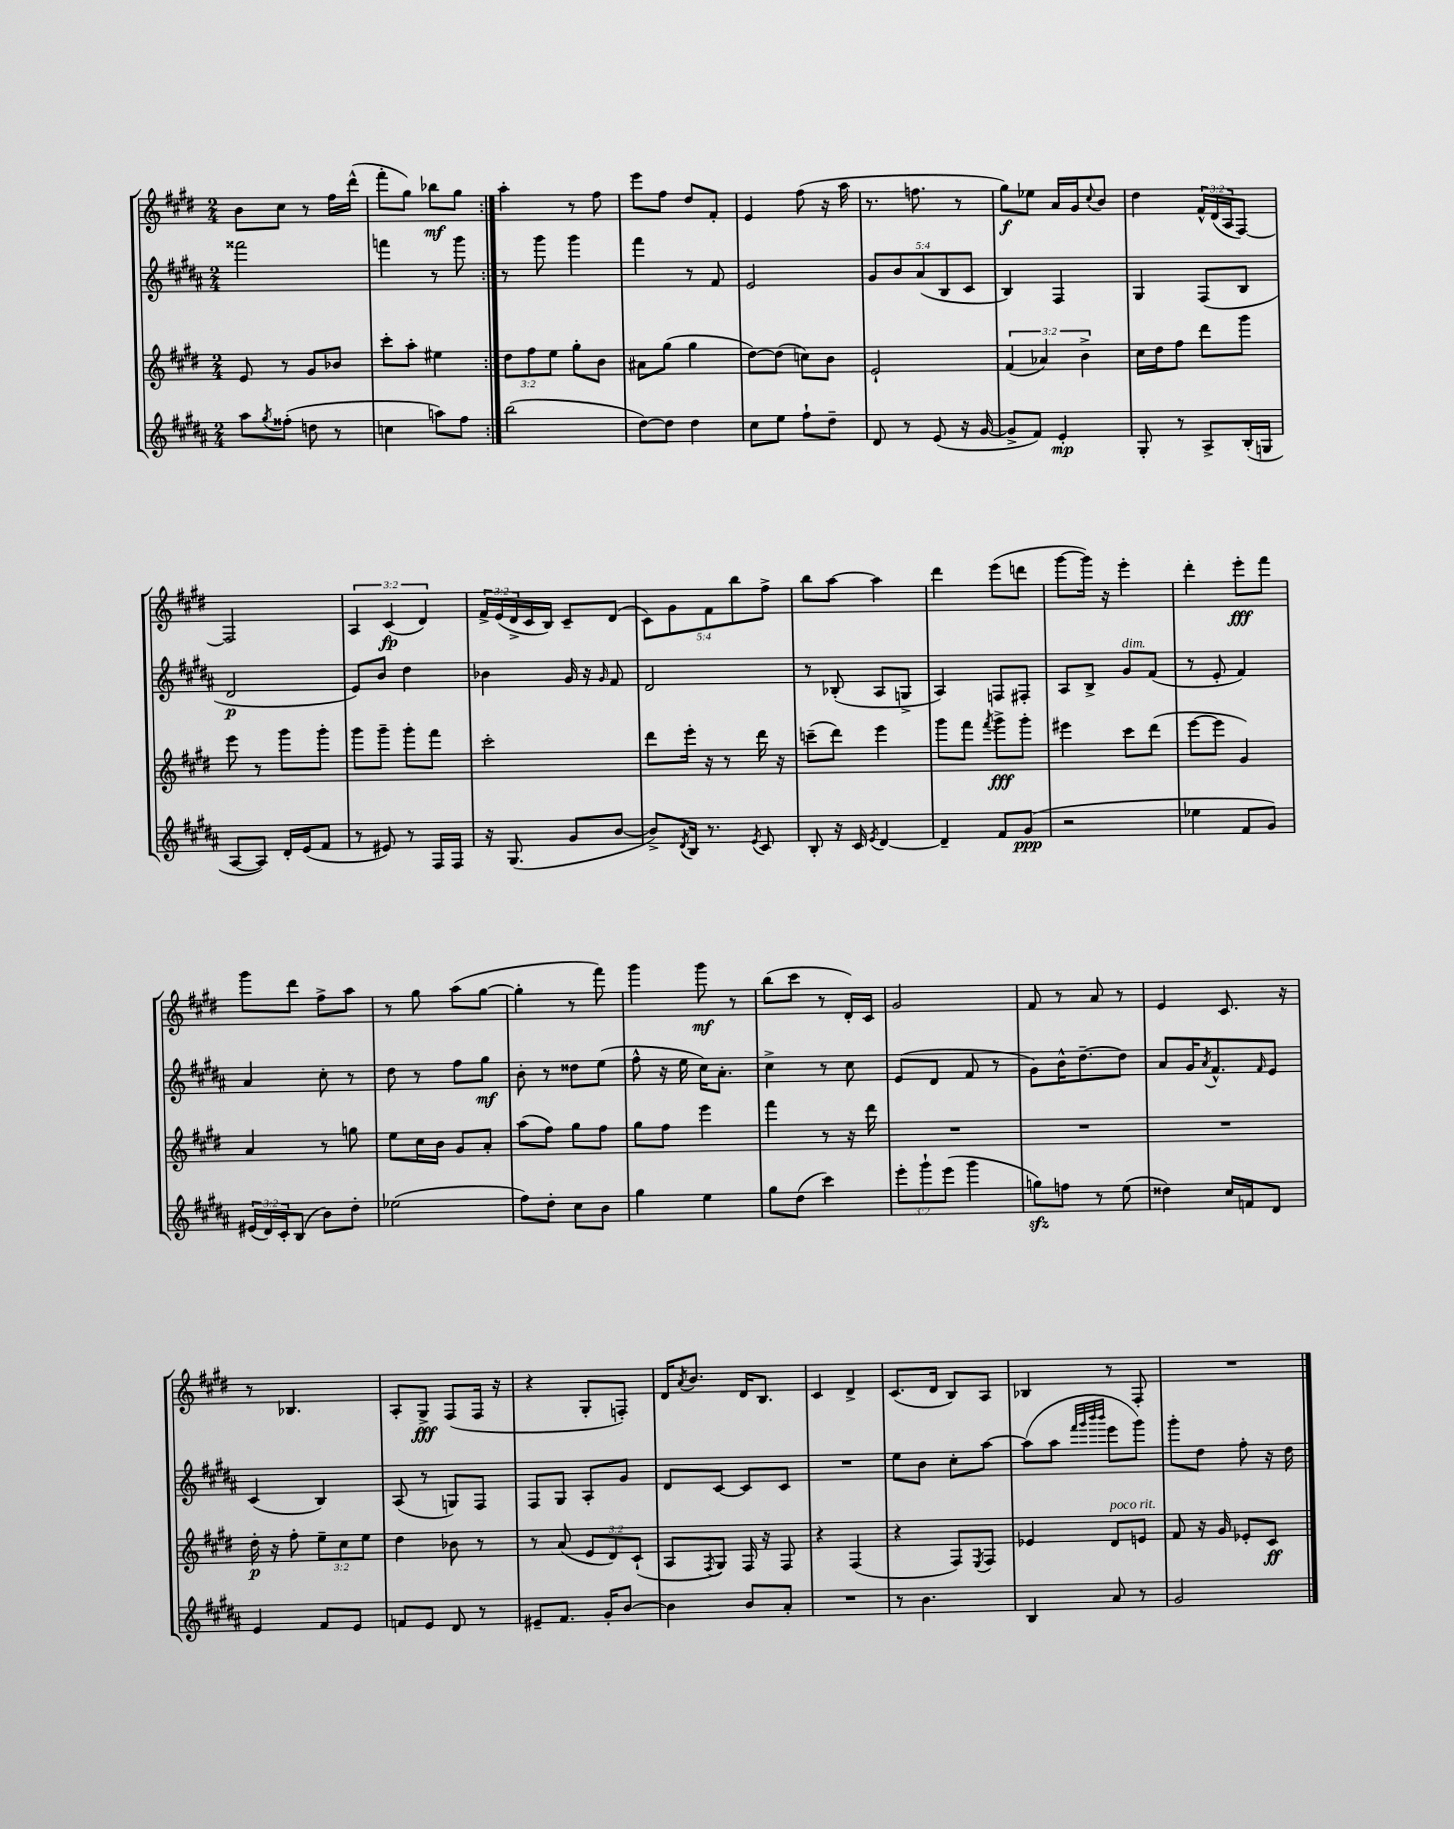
<<
\new StaffGroup <<
\new Staff = "s0" {
    \clef treble \key e \major \numericTimeSignature \time 2/4 \override Staff.TupletNumber.text = #tuplet-number::calc-fraction-text
    \repeat volta 2 { b'8 cis''8 r8 fis''16 dis'''16-^( |
    fis'''8-. gis''8) bes''8\mf gis''8 | }
    a''4-. r8 fis''8 |
    e'''8 fis''8 dis''8 fis'8-. |
    e'4 fis''8( r16 a''16 |
    r8. f''8. r8 |
    gis''8\f) ees''8 a'16 gis'16 \appoggiatura { cis''8 } b'8 |
    dis''4 \tuplet 3/2 { fis'16-^ dis'16( a16 } fis8~) |
    fis2 |
    \tuplet 3/2 { a4 cis'4\fp( dis'4) } |
    \tuplet 3/2 { fis'16-> e'16( dis'16-> } cis'16 b16) cis'8-- dis'8( |
    \tuplet 5/4 { cis'8) gis'8 fis'8 b''8 fis''8-> } |
    b''8 a''8~ a''4 |
    dis'''4 e'''8( d'''8 |
    gis'''8~ gis'''16) r16 e'''4-. |
    dis'''4-. e'''8-.\fff fis'''8 |
    gis'''8 dis'''8 fis''8-> a''8 |
    r8 gis''8 a''8( gis''8~ |
    gis''4-. r8 fis'''8) |
    gis'''4 gis'''8\mf r8 |
    b''8( cis'''8 r8 dis'16-.) cis'16 |
    gis'2 |
    fis'8 r8 a'8 r8 |
    e'4 cis'8. r16 |
    r8 bes4. |
    a8-. gis8->\fff fis8( fis16 r16 |
    r4 gis8-. f8-.) |
    dis'16 \acciaccatura { a'8 } b'8. dis'16 b8. |
    cis'4 dis'4-> |
    cis'8.( dis'16 b8) a8 |
    bes4 r8 fis8-. |
    R2 \bar "|." |
}
\new Staff = "s1" {
    \clef treble \key b \major \numericTimeSignature \time 2/4 \override Staff.TupletNumber.text = #tuplet-number::calc-fraction-text
    \repeat volta 2 { fisis'''2 |
    f'''4 r8 gis'''8 | }
    r8 gis'''8 gis'''4 |
    fis'''4 r8 fis'8 |
    e'2 |
    \tuplet 5/4 { gis'8 b'8 ais'8( b8 cis'8 } |
    b4) fis4 |
    gis4 fis8( b8 |
    dis'2\p |
    e'8) b'8 dis''4 |
    bes'4 gis'16 r16 \grace { gis'16 } fis'8 |
    dis'2 |
    r8 bes8-.( ais8 g8-> |
    ais4) f8 fis8-. |
    ais8 b8-> gis'8^\markup { \italic "dim." } fis'8( |
    r8 e'8-. fis'4) |
    ais'4 cis''8-. r8 |
    dis''8 r8 fis''8 gis''8\mf |
    b'8-. r8 disis''8 e''8( |
    fis''8-^ r16 e''16 cis''16) ais'8.-. |
    cis''4-> r8 cis''8 |
    e'8( dis'8 fis'8 r8 |
    gis'8) b'16-^ dis''8.~-- dis''8 |
    ais'8 gis'16 \acciaccatura { ais'8 } fis'8.-^ \grace { fis'16 } e'8 |
    cis'4( b4) |
    ais8( r8 g8) fis8 |
    fis8 gis8 ais8-. gis'8 |
    dis'8 cis'8~ cis'8 cis'8 |
    R2 |
    e''8 b'8 cis''8-. ais''8~ |
    ais''8( ais''8 \grace { fis'''32 gis'''32 b'''32 b'''32 } e'''8 gis'''8) |
    gis'''8-. dis''8 fis''8-. r16 dis''16 \bar "|." |
}
\new Staff = "s2" {
    \clef treble \key e \major \numericTimeSignature \time 2/4 \override Staff.TupletNumber.text = #tuplet-number::calc-fraction-text
    \repeat volta 2 { e'8 r8 gis'8 bes'8 |
    cis'''8-. a''8-. eis''4 | }
    \tuplet 3/2 { dis''8 fis''8 e''8 } gis''8-. b'8 |
    ais'8 gis''8( gis''4 |
    dis''8~) dis''8( c''8) b'8 |
    e'2-! |
    \tuplet 3/2 { fis'4( aes'4) b'4-> } |
    cis''16 dis''16 fis''8 dis'''8 gis'''8 |
    e'''8 r8 gis'''8 gis'''8-. |
    gis'''8 gis'''8-- gis'''8-. fis'''8 |
    cis'''2-. |
    dis'''8 e'''16-. r16 r8 dis'''16 r16 |
    c'''8--( dis'''8) e'''4 |
    gis'''8 fis'''8 \acciaccatura { fis'''8 } gis'''8->\fff gis'''8-. |
    eis'''4 cis'''8 dis'''8( |
    e'''8~ e'''8 gis'4) |
    a'4 r8 g''8 |
    e''8 cis''16 b'16 gis'8 a'8-. |
    a''8( fis''8) gis''8 fis''8 |
    gis''8 fis''8 e'''4 |
    fis'''4 r8 r16 dis'''16 |
    R2 |
    R2 |
    R2 |
    dis''16-.\p r16 fis''8-. \tuplet 3/2 { e''8-- cis''8 e''8 } |
    dis''4 bes'8 r8 |
    r8 a'8( \tuplet 3/2 { e'8 dis'8) cis'8-!( } |
    a8 \acciaccatura { fis8 } gis8) fis16 r16 fis8 |
    r4 fis4( |
    r4 fis8) \acciaccatura { e8 } fis8 |
    ees'4 dis'8^\markup { \italic "poco rit." } e'8 |
    fis'8 r16 gis'16 ees'8-. cis'8\ff \bar "|." |
}
\new Staff = "s3" {
    \clef treble \key b \major \numericTimeSignature \time 2/4 \override Staff.TupletNumber.text = #tuplet-number::calc-fraction-text
    \repeat volta 2 { ais''8 \acciaccatura { gis''8 } fisis''8-.( d''8 r8 |
    c''4 a''8) fis''8 | }
    b''2( |
    dis''8~) dis''8 dis''4 |
    cis''8 e''8 fis''8-! dis''8-- |
    dis'8 r8 e'8( r16 gis'16~ |
    gis'8-> fis'8) e'4-.\mp |
    gis8-. r8 ais8-> b16-.( g16 |
    ais8~ ais8) dis'16-. e'16( fis'8 |
    r8 eis'8) r8 fis16 fis16 |
    r16 gis8.( gis'8 b'8~ |
    b'8->) \acciaccatura { dis'8 } b16 r8. \acciaccatura { e'8 } cis'8 |
    b8-. r16 cis'16 \acciaccatura { e'8 } dis'4~ |
    dis'4-- fis'8 gis'8\ppp( |
    r2 |
    ees''4 fis'8 gis'8) |
    \tuplet 3/2 { eis'16( dis'16) cis'16-. } b8( b'8) dis''8-. |
    ees''2( |
    fis''8) dis''8-. cis''8 b'8 |
    gis''4 e''4 |
    gis''8 dis''8( cis'''4) |
    \tuplet 3/2 { e'''8-. gis'''8-! e'''8( } gis'''4 |
    g''8\sfz) f''8 r8 e''8( |
    disis''4) cis''16 f'16 dis'8 |
    e'4 fis'8 e'8 |
    f'8 e'8 dis'8 r8 |
    eis'8-- fis'8. gis'16-. b'8~ |
    b'4 b'8 ais'8-. |
    R2 |
    r8 b'4. |
    b4 ais'8 r8 |
    gis'2 \bar "|." |
}
>>
>>
\layout { \context { \Score \remove "Bar_number_engraver" } }
